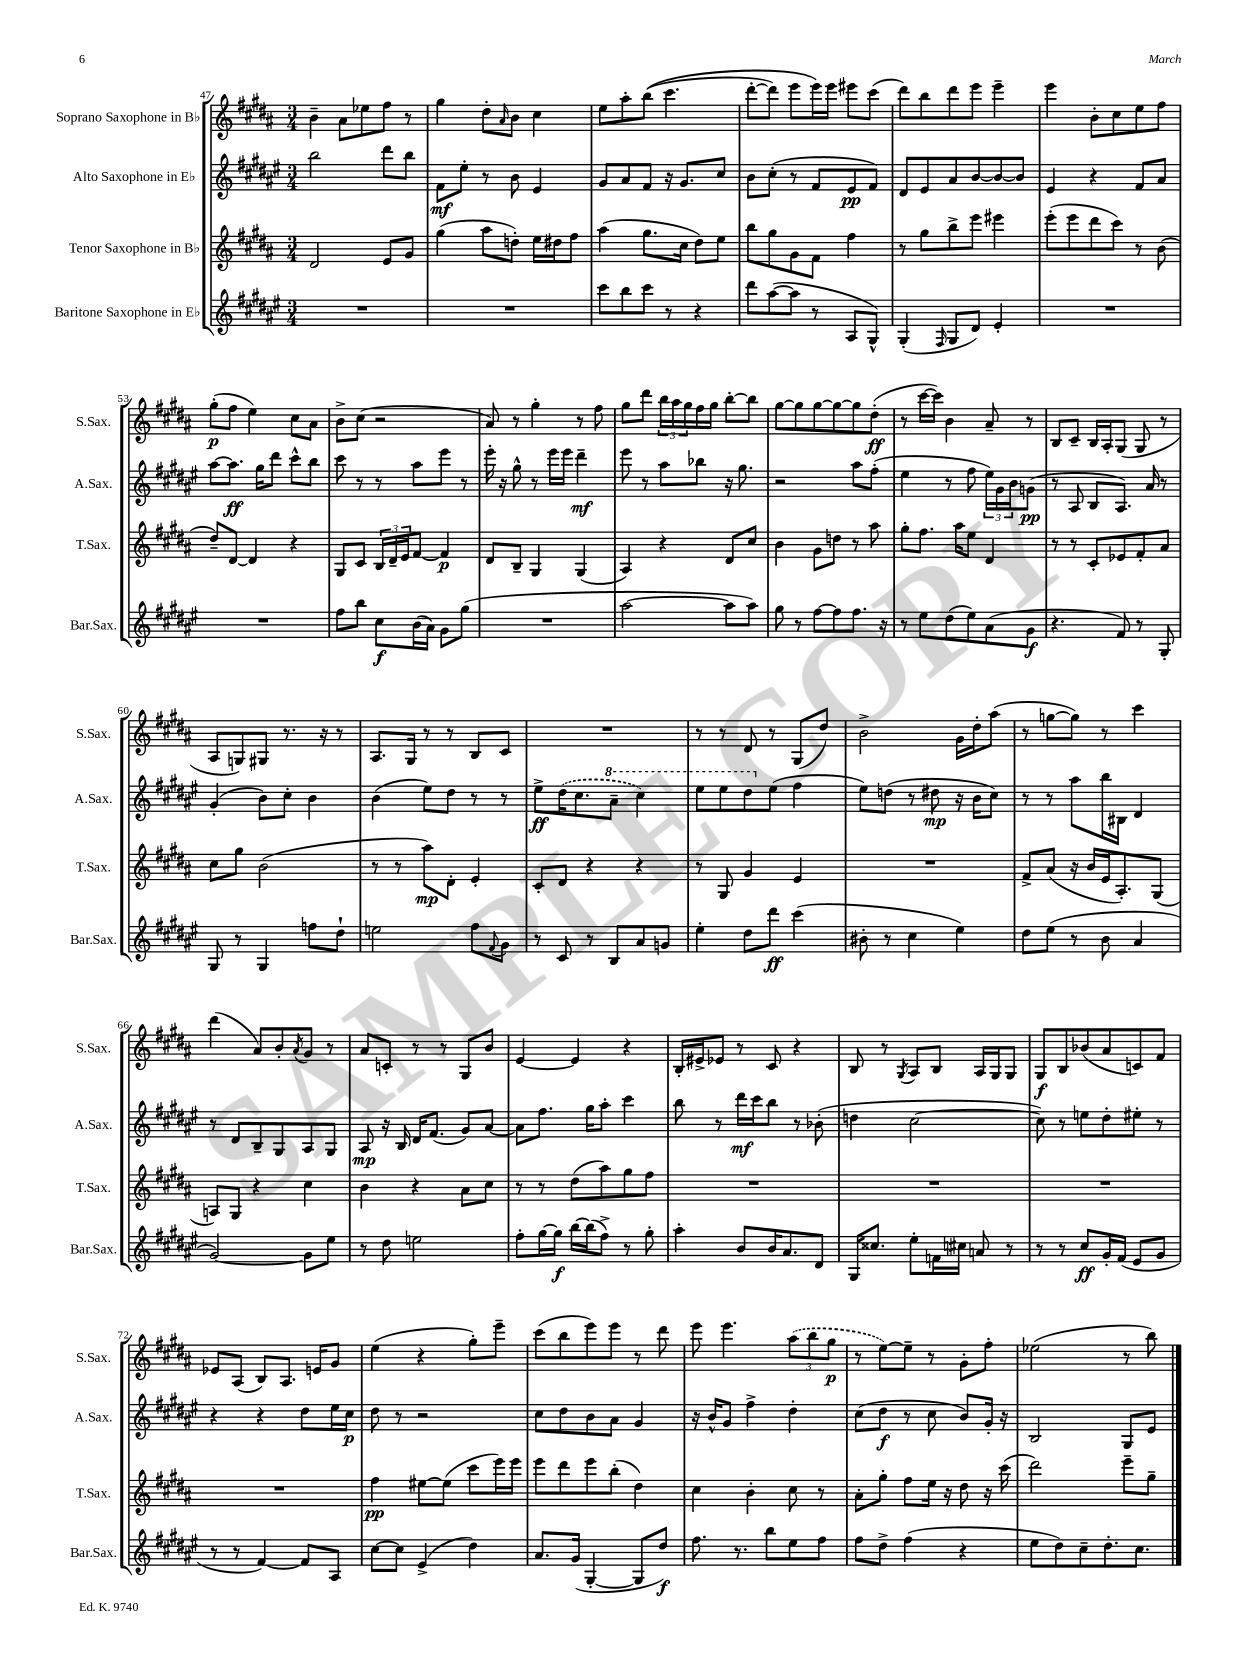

**kern	**kern	**kern	**kern
*staff4	*staff3	*staff2	*staff1
*clefG2	*clefG2	*clefG2	*clefG2
*k[f#c#g#d#a#e#]	*k[f#c#g#d#a#]	*k[f#c#g#d#a#e#]	*k[f#c#g#d#a#]
*M3/4	*M3/4	*M3/4	*M3/4
2.r	2d#	2bb	4b~
.	.	.	8a#
.	.	.	8ee-
.	8e	8ddd#	8ff#
.	8g#	8bb	8r
=	=	=	=
2.r	(4gg#	8f#	4gg#
.	.	8ee#'	.
.	8aa#	8r	8dd#'
.	.	.	16qqa#
.	8dd')	8b	8b
.	16ee	4e#	4cc#
.	16dd#	.	.
.	8ff#	.	.
=	=	=	=
8ccc#	(4aa#	8g#	8ee
8bb	.	8a#	8aa#'
8ccc#	8.gg#	8f#	&((8bb
8r	.	16r	4.ccc#
.	16cc#	8.g#	.
4r	8dd#)	.	.
.	8ee	8cc#	.
=	=	=	=
8ddd#	8bb	8b	[8ddd#'
([8aa#	8gg#	(8cc#'	8ddd#])
8aa#]	8g#	8r	8eee
8r	8f#	8f#	16eee&)
.	.	.	16eee
8A#	4ff#	8e#	8eee#
8G#^^)	.	8f#)	(8ccc#
=	=	=	=
(4G#'	8r	8d#	8ddd#)
.	8gg#	8e#	8bb
16qqF#	.	.	.
8G#	8bb^	8a#	8ddd#
8d#)	8eee	[8b	8eee
4e#'	4eee#	8b_	4eee~
.	.	8b]	.
=	=	=	=
2.r	(8eee'	4e#	4eee
.	8eee	.	.
.	8ddd#	4r	8b'
.	8ccc#)	.	8cc#
.	8r	8f#	8ee
.	(8b	8a#	8ff#
=	=	=	=
2.r	8dd#~)	[8aa#	(8gg#'
.	[8d#	8.aa#]	8ff#
.	4d#]	.	4ee)
.	.	16gg#	.
.	.	8ddd#	.
.	4r	8ccc#^^	8cc#
.	.	8bb	8a#
=	=	=	=
8ff#	8G#	8ccc#	8b^
8bb	8c#	8r	(8cc#
8cc#	24B	8r	2r
.	24d#~	.	.
.	24e	.	.
(16b	[8f#	8aa#	.
16a#)	.	.	.
8g#	4f#]	8eee#	.
(8gg#	.	8r	.
=	=	=	=
2.r	8d#	16eee#'	8a#)
.	.	16r	.
.	8B~	8gg#^^	8r
.	4G#	8r	4gg#'
.	.	16eee#	.
.	.	16eee#	.
.	(4G#	4ddd#~	8r
.	.	.	8ff#
=	=	=	=
[2aa#	4A#)	8eee#	8gg#
.	.	8r	8ddd#
.	4r	8aa#	24bb
.	.	.	24aa#
.	.	.	24gg#
.	.	8bb-	16ff#
.	.	.	16gg#
8aa#]	8d#	16r	[8bb'
.	.	8.gg#	.
8aa#)	8cc#	.	8bb]
=	=	=	=
8gg#	4b	2r	[8gg#
8r	.	.	8gg#]
[8ff#	8g#	.	[8gg#
8ff#]	8dd	.	8gg#_
8.ff#	8r	8aa#	8gg#]
.	8aa#	(8ff#'	(8dd#'
16r	.	.	.
=	=	=	=
8r	8gg#'	4ee#	8r
8ee#	8.ff#	.	[16ccc#
.	.	.	16ccc#])
(8dd#	.	8r	4b
.	16aa#	.	.
8ee#)	8ee	8ff#	.
(8a#	4d#	24ee#)	8a#~
.	.	24g#	.
.	.	24b	.
8g#	.	(8g	8r
=	=	=	=
4.r	8r	8r	8B
.	8r	8A#	8c#~
.	8c#'	8B	16B
.	.	.	16A#'
8f#)	8e-	8.A#)	(8G#
8r	8f#'	.	8G#
.	.	16a#	.
8G#'	8a#	8r	8r
=	=	=	=
8G#	8cc#	(4g#'	8A#
8r	8gg#	.	8G)
4G#	(2b	8b)	8G#
.	.	8cc#'	8.r
8ff	.	4b	.
.	.	.	16r
8dd#`	.	.	8r
=	=	=	=
2ee	8r	(4b	8.A#
.	8r	.	.
.	.	.	16G#
.	8aa#)	8ee#)	8r
.	8d#'	8dd#	8r
8ff#	4e'	8r	8B
8qqf#	.	.	.
8g#	.	8r	8c#
=	=	=	=
8r	8c#'	8ee#^	2.r
8c#	8d#	(16dd#	.
.	.	8.cc#	.
8r	4r	.	.
8B	.	8aa#~	.
8a#	4r	4ccc#)	.
8g	.	.	.
=	=	=	=
4ee#'	8r	8eee#	8r
.	8G#	8eee#	8r
8dd#	4g#	8ddd#	8d#
8ddd#	.	(8ee#	8r
(4ccc#	4e	4ff#	(8G#
.	.	.	8dd#)
=	=	=	=
8b#'	2.r	8ee#)	2b^
8r	.	(8dd	.
4cc#	.	8r	.
.	.	8dd#	.
4ee#)	.	16r	16g#
.	.	16b	16dd#'
.	.	8cc#)	(8aa#
=	=	=	=
8dd#	8f#^	8r	8r
(8ee#	(8a#	8r	[8gg
8r	16r	8aa#	8gg])
.	16b	.	.
8b	16e	16bb	8r
.	8.A#')	16B#	.
4a#	.	4d#	4ccc#
.	(8G#	.	.
=	=	=	=
[2g#)	8A)	8r	(4ddd#
.	8G#	8d#	.
.	4r	8B~	8a#)
.	.	8G#	8b'
.	.	.	8qa#
8g#]	4cc#	8A#	8g#
8ee#	.	8G#	8r
=	=	=	=
8r	4b	8A#	8a#
8dd#	.	16r	8c'
.	.	16B	.
2ee	4r	16d#	8r
.	.	(8.f#	.
.	.	.	8r
.	8a#	8g#)	8G#
.	8cc#	[8a#	8b
=	=	=	=
8ff#'	8r	8a#]	[4e
[16gg#	8r	8.ff#	.
16gg#]	.	.	.
[16bb	(8dd#	.	4e]
(16bb]	.	16gg#	.
8ff#^)	8aa#)	8aa#'	.
8r	8gg#	4ccc#	4r
8gg#'	8ff#	.	.
=	=	=	=
4aa#'	2.r	8bb	16B'
.	.	.	16e#^
.	.	8r	8e-
8b	.	16ddd#	8r
.	.	16ccc#	.
16b	.	8bb	8c#
8.a#	.	.	.
.	.	8r	4r
8d#	.	(8b-'	.
=	=	=	=
16G#	2.r	4dd	8B
8.cc##	.	.	.
.	.	.	8r
.	.	.	8qG#
8ee#'	.	[2cc#	8A#
16f	.	.	8B
16cc#	.	.	.
8a	.	.	16A#
.	.	.	16G#
8r	.	.	8G#
=	=	=	=
8r	2.r	8cc#])	8G#
8r	.	8r	8B
8cc#	.	8ee	(8b-
16g#'	.	8dd#'	8a#
(16f#	.	.	.
8e#	.	8ee#'	8c)
8g#	.	8r	8f#
=	=	=	=
8r	2.r	4r	8e-
8r	.	.	(8A#
[4f#)	.	4r	8B)
.	.	.	8.A#
8f#]	.	8dd#	.
.	.	.	16e
8A#	.	16ee#	8g#
.	.	16cc#	.
=	=	=	=
[8cc#	4ff#	8dd#	(4ee
8cc#]	.	8r	.
(4e#^	[8ee#	2r	4r
.	(8ee#]	.	.
4dd#)	8ccc#	.	8gg#')
.	16eee)	.	8eee~
.	16eee	.	.
=	=	=	=
8.a#	8eee	8cc#	(8ccc#
.	8ddd#	8dd#	8bb
(16g#	.	.	.
[4G#'	8eee	8b	8eee)
.	(8bb'	8a#	8eee
8G#]	4dd#)	4g#	8r
8dd#)	.	.	8ddd#
=	=	=	=
8.ff#	4cc#	16r	8eee
.	.	16b^^	.
.	.	8g#	4.eee
8.r	.	.	.
.	4b'	4ff#^	.
8bb	.	.	.
8ee#	8cc#	4dd#'	(12aa#
.	.	.	12bb
8ff#	8r	.	.
.	.	.	12gg#
=	=	=	=
8ff#	8a#'	(8cc#	8r
8dd#^	8gg#'	8dd#	[8ee)
(4ff#	8ff#	8r	8ee~]
.	16ee	8cc#	8r
.	16r	.	.
4r	8dd#	8b)	8g#'
.	16r	16g#'	8ff#'
.	(16ccc#	16r	.
=	=	=	=
8ee#	2ddd#)	2B	(2ee-
8dd#)	.	.	.
8cc#~	.	.	.
8.dd#'	.	.	.
.	8eee~	8G#	8r
8.cc#	.	.	.
.	8gg#~	8e#	8bb)
==	==	==	==
*-	*-	*-	*-
